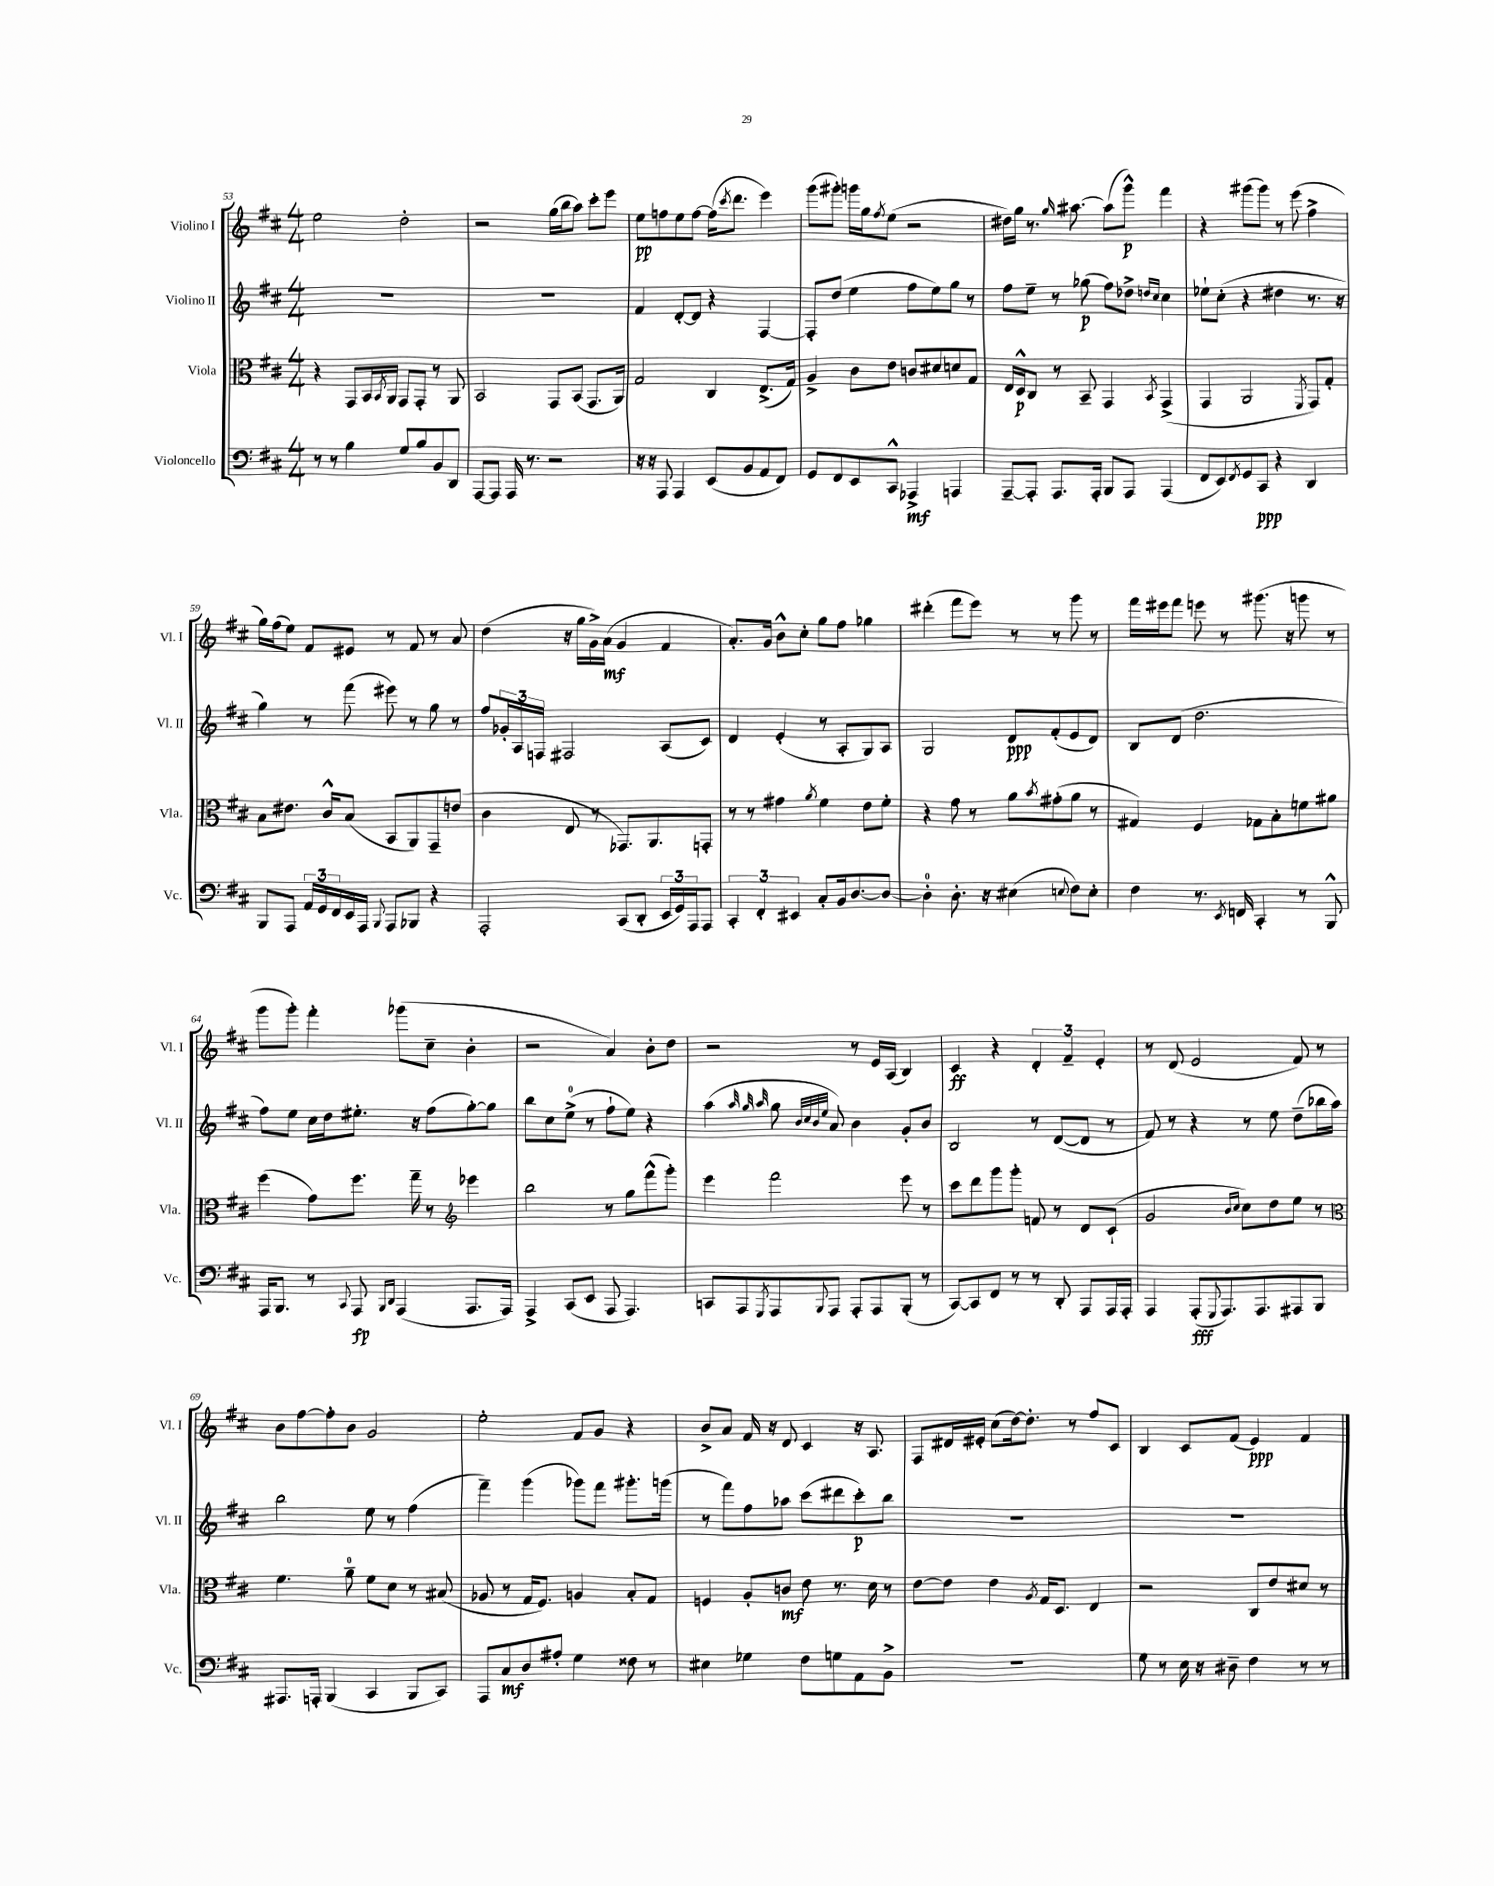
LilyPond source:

<<
\new StaffGroup <<
\new Staff = "s0" \with { instrumentName = "Violino I" shortInstrumentName = "Vl. I" } {
    \clef treble \key d \major \numericTimeSignature \time 4/4
    e''2 d''2-. |
    r2 g''16( b''16 a''8) cis'''8-. e'''8 |
    e''8\pp f''8 e''8 f''8~ f''16( \acciaccatura { cis'''8 } d'''8. e'''4) |
    g'''8( gis'''8-.) g'''16 g''16 \acciaccatura { fis''8 } e''8( r2 |
    dis''16) g''16 r8. \grace { g''16 } ais''8.~ ais''8( g'''8-^\p) fis'''4 |
    r4 gis'''8( gis'''8) r8 e'''8( fis''4-> |
    g''16) fis''16( e''8) fis'8 eis'8 r8 fis'8 r8 a'8 |
    d''4( r16 g''16 g'16->) a'16\mf( g'4 fis'4 |
    a'8.-.) g'16 b'8-^ cis''8-. g''8 fis''8 ges''4 |
    dis'''4-.( fis'''8 e'''8) r8 r8 g'''8 r8 |
    fis'''16 eis'''16 fis'''8 e'''8 r8 gis'''8.( r16 g'''8 r8 |
    g'''8 g'''8-.) fis'''4-. ges'''8( cis''8-- b'4-. |
    r2 a'4) b'8-. d''8 |
    r2 r8 e'16 a16( b4) |
    cis'4\ff r4 \tuplet 3/2 { d'4-. fis'4-- e'4-. } |
    r8 d'8( e'2 fis'8) r8 |
    b'8 fis''8~ fis''8-. b'8 g'2 |
    e''2-. fis'8 g'8 r4 |
    b'8-> a'8 fis'16 r16 d'8 cis'4 r16 a8. |
    fis8 dis'16 eis'16-. cis''8( d''16~) d''8.-. r8 fis''8 cis'8 |
    b4 cis'8 fis'8( e'4\ppp) fis'4 \bar "|." |
}
\new Staff = "s1" \with { instrumentName = "Violino II" shortInstrumentName = "Vl. II" } {
    \clef treble \key d \major \numericTimeSignature \time 4/4
    R1 |
    R1 |
    fis'4 d'8~-. d'8 r4 fis4~ |
    fis8-. d''8( e''4 fis''8 e''8) g''8 r8 |
    fis''8 e''8-- r8 ges''8\p( fis''8) des''8-> \grace { d''16 cis''16 } cis''4 |
    ees''8-! cis''8-.( r4 dis''4 r8. r16 |
    g''4) r8 fis'''8( eis'''8) r8 g''8 r8 |
    fis''8 \tuplet 3/2 { ges'16-. a16 f16 } fis2 a8( cis'8) |
    d'4 e'4-.( r8 a8-. g8) a8 |
    g2 d'8\ppp fis'8-.( e'8 d'8) |
    b8 d'8( d''2. |
    fis''8) e''8 cis''16 d''16 eis''8.-. r16 fis''8( g''8~-.) g''8 |
    b''8 cis''8 e''8-0->( r8 fis''8-! e''8) r4 |
    a''4( \grace { a''32 g''32 a''32 } g''8 \grace { b'32 cis''32 b'32 e''32 } a'8) b'4 g'8-. b'8 |
    b2 r8 d'8~( d'8 r8 |
    fis'8) r8 r4 r8 e''8 d''8--( bes''16 a''16) |
    b''2 e''8 r8 fis''4( |
    fis'''4--) g'''4( ges'''8) fis'''8 gis'''8.-. g'''16( |
    r8 fis'''8) fis''8 aes''8 cis'''8( dis'''8 cis'''8-.\p) b''8 |
    R1 |
    R1 \bar "|." |
}
\new Staff = "s2" \with { instrumentName = "Viola" shortInstrumentName = "Vla." } {
    \clef alto \key d \major \numericTimeSignature \time 4/4
    r4 g,8 b,16 \acciaccatura { b,8 } a,16 g,8 g,8-. r8 a,8 |
    b,2 g,8 b,8( g,8. a,16) |
    g2 cis4 e8.->( g16) |
    a4-> cis'8 e'8 c'8 dis'8 d'8 g8 |
    e16 d16-^\p cis8 r8 b,8-- g,4 \acciaccatura { b,8 } g,4->( |
    g,4 a,2 \acciaccatura { fis,8 } g,8) g8-. |
    b8 eis'8. cis'16-^ b8( b,8 a,8) g,8-- e'8( |
    cis'4 e8 r8 ges,8.) a,8. g,8-. |
    r8 r8 gis'4 \acciaccatura { a'8 } fis'4 e'8 fis'8-. |
    r4 g'8 r8 a'8 \acciaccatura { b'8 } gis'8-.( a'8 r8 |
    gis4) fis4 ges8 b8-. f'8 ais'8 |
    fis''4( g'8) fis''8. g''16-- r8 \clef treble ees'''4 |
    b''2 r8 g''8 fis'''8-^( g'''8-.) |
    e'''4 fis'''2 e'''8 r8 |
    cis'''8 d'''8 g'''8 g'''8-. f'8 r8 d'8 cis'8-!( |
    g'2 \grace { b'16 cis''16 } cis''8) d''8 e''8 r8 |
    \clef alto fis'4. a'8-0-- fis'8 d'8 r8 bis8( |
    aes8 r8 g16 fis8.) a4 b8-. g8 |
    f4 a8-. c'8\mf e'8 r8. d'16 r8 |
    e'8~ e'8 e'4 \acciaccatura { a8 } g16 d8. e4 |
    r2 cis8 e'8 dis'8 r8 \bar "|." |
}
\new Staff = "s3" \with { instrumentName = "Violoncello" shortInstrumentName = "Vc." } {
    \clef bass \key d \major \numericTimeSignature \time 4/4
    r8 r8 b4 g8 b8 b,8 d,8 |
    a,,8~ a,,8 a,,16 r8. r2 |
    r16 r16 a,,8 a,,4 e,8( b,8 a,8 fis,8) |
    g,8 fis,8 e,8 cis,8-^ aes,,4->\mf a,,4 |
    a,,8~-- a,,8-. a,,8. a,,16-. b,,8 a,,8 a,,4( |
    fis,8 e,8) \acciaccatura { fis,8 } g,8 cis,8\ppp r4 d,4 |
    b,,8 a,,8 \tuplet 3/2 { a,16 g,16 fis,16 } e,16 a,,16 \appoggiatura { b,,8 } a,,8 bes,,8 r4 |
    a,,2-. cis,8( d,8-. \tuplet 3/2 { e,16 g,16) a,,16 } a,,8 |
    \tuplet 3/2 { cis,4-. fis,4-. eis,4 } cis8-. b,16 d8.~ d8~ |
    d4-0-. d8.-. r16 eis4( \appoggiatura { e8 } fis8) e8-. |
    fis4 r8. \acciaccatura { e,8 } f,16 cis,4-. r8 b,,8-^ |
    a,,16 b,,8. r8 \appoggiatura { cis,8 } a,,8\fp \grace { b,,16 d,16 } a,,4( a,,8. a,,16) |
    a,,4-> cis,8( e,8 a,,8 a,,4.) |
    c,8 a,,8 \acciaccatura { g,,8 } a,,8 \appoggiatura { b,,8 } a,,8 a,,8-. a,,8 b,,8-.( r8 |
    cis,8~) cis,8 fis,8 r8 r8 d,8-. a,,8 a,,16 a,,16-. |
    a,,4 a,,8-.\fff( \appoggiatura { g,,8 } a,,8.) a,,8. ais,,8 b,,8 |
    ais,,8. a,,16-. b,,4( cis,4 b,,8 cis,8) |
    a,,8 cis8\mf d8 ais8-. g4 fisis8 r8 |
    eis4 ges4 fis8 g8 a,8 b,8-> |
    R1 |
    g8 r8 e16 r16 dis8-- fis4 r8 r8 \bar "|." |
}
>>
>>
\layout { \context { \Score currentBarNumber = #53 } }
